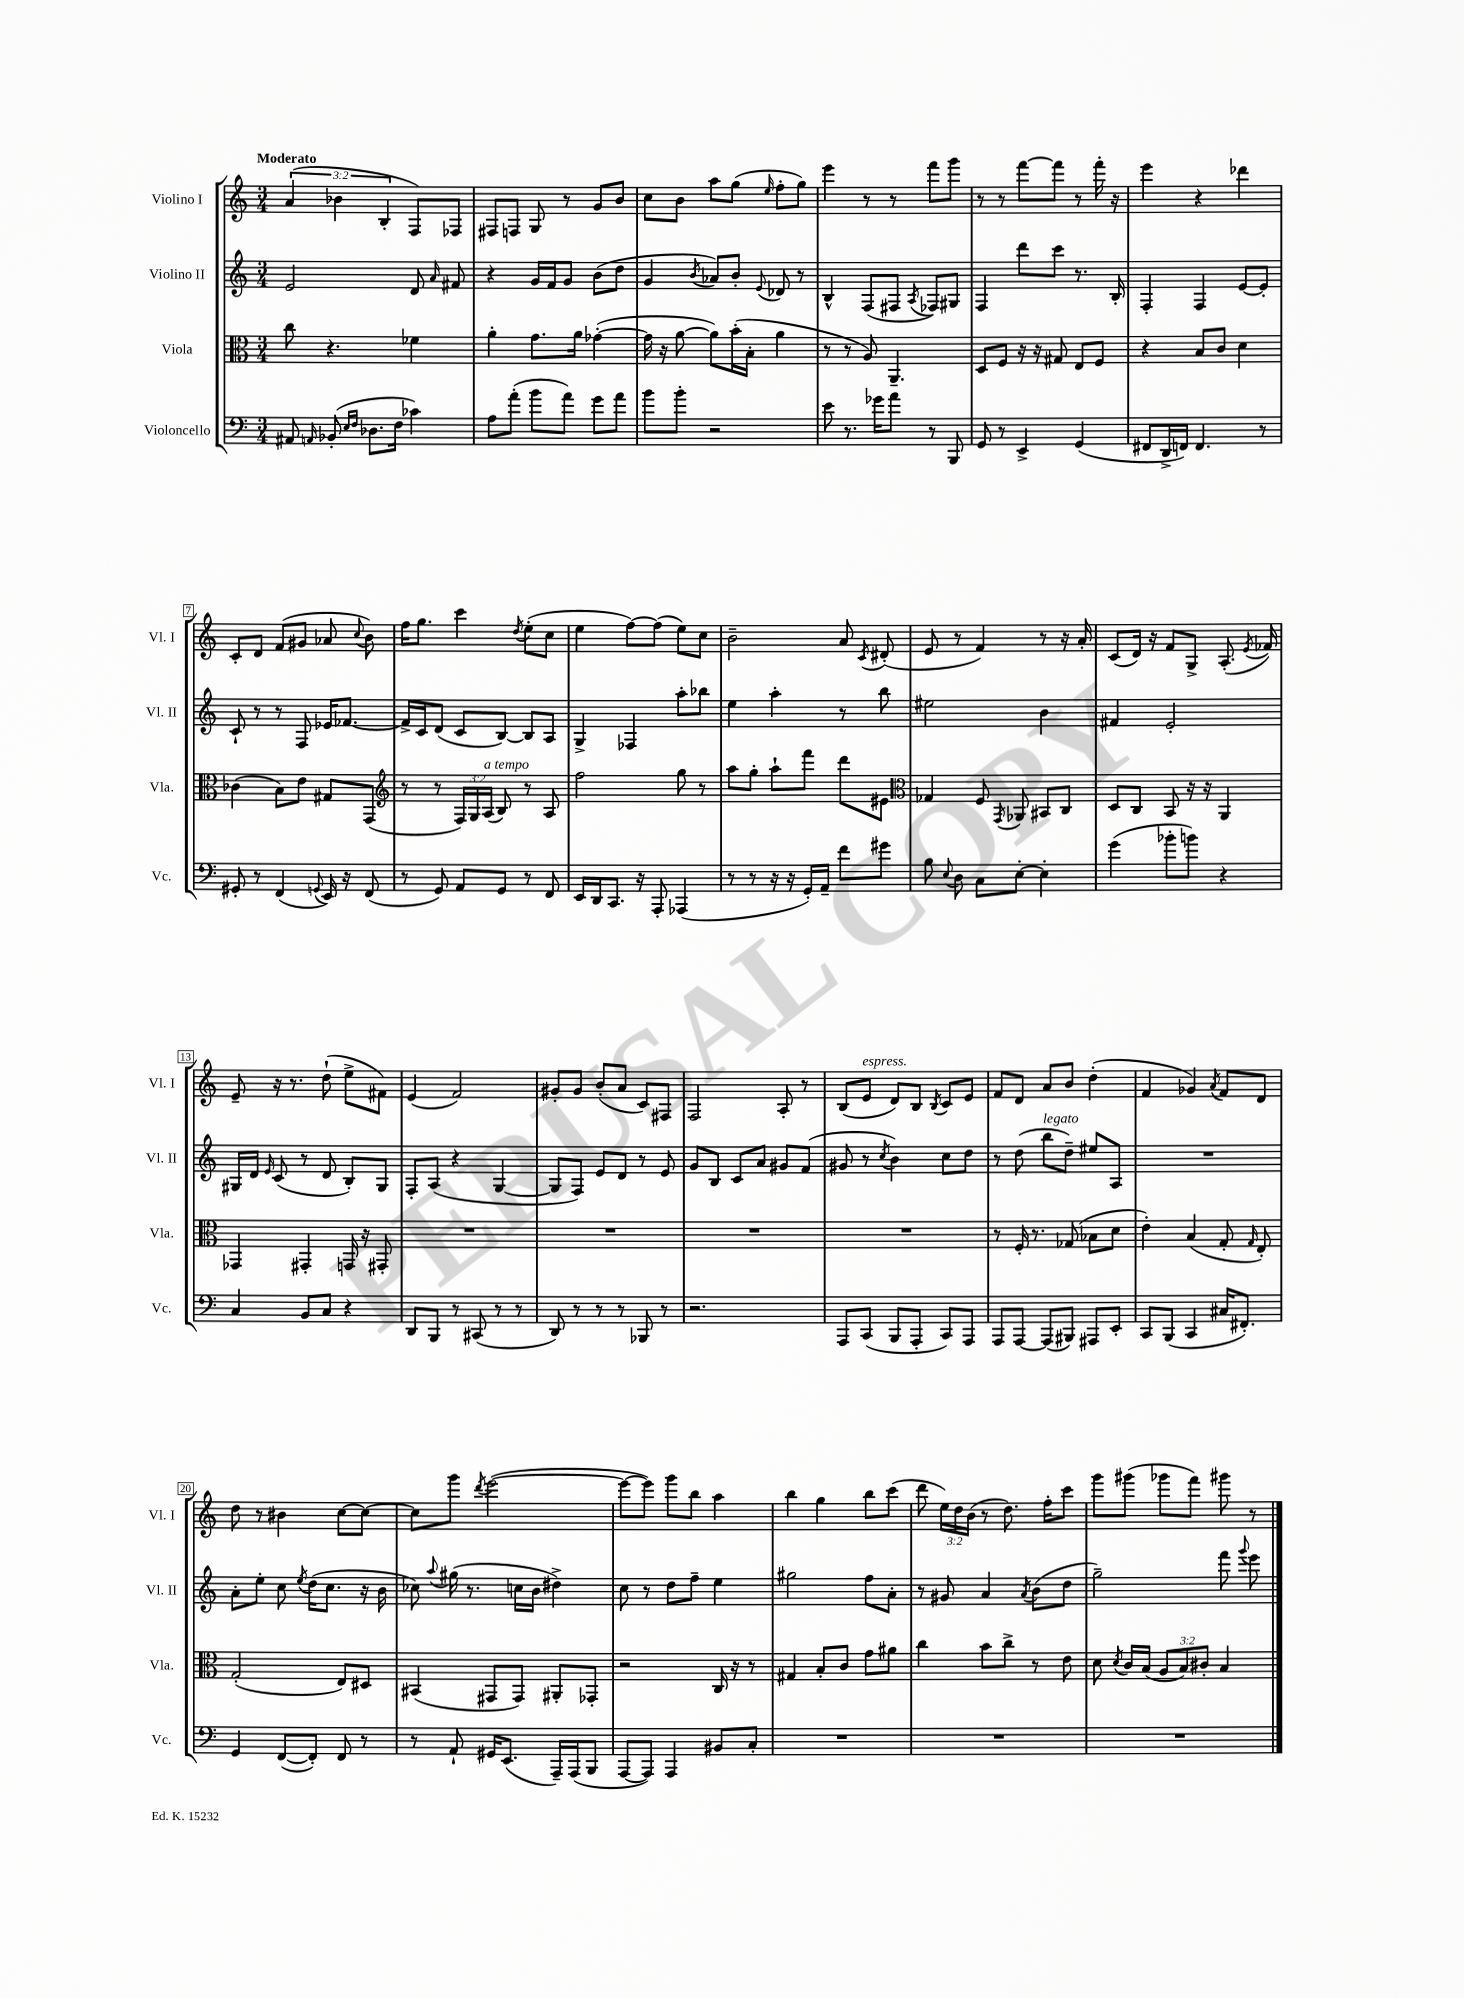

**kern	**kern	**kern	**kern
*part4	*part3	*part2	*part1
*staff4	*staff3	*staff2	*staff1
*I"Violoncello	*I"Viola	*I"Violino II	*I"Violino I
*I'Vc.	*I'Vla.	*I'Vl. II	*I'Vl. I
*clefF4	*clefC3	*clefG2	*clefG2
*k[]	*k[]	*k[]	*k[]
*M3/4	*M3/4	*M3/4	*M3/4
=1	=1	=1	=1
!	!	!	!LO:TX:a:B:t=Moderato
8AA#X/	8cc\	2e/	(6a/
16qqAAn/	.	.	.
(8BB-X'/	4.r	.	.
.	.	.	6b-X\
16qqE/LL	.	.	.
16qqF/JJ	.	.	.
8.D-X\L	.	.	.
.	.	.	6B'/
16F\Jk	.	.	.
4c-X\)	4f-X\	8d/	8F/L)
.	.	16qqa/	.
.	.	8f#X/	8F-X/J
=2	=2	=2	=2
8A\L	4a'\	4r	8F#X/L
(8a'\J	.	.	8Fn/J
8b\L	8.g\L	16g/LL	8G/
.	.	16f/J	.
8a\J)	.	8g/J	8r
.	16a\Jk	.	.
8g\L	([4g-X'\	(8b\L	8g/L
8a\J	.	8dd\J	8b/J
=3	=3	=3	=3
8b\L	16g-\]	4g/	8cc\L
.	16r	.	.
8b'\J	[8a\	.	8b\J
.	.	8qb/	.
2r	8a\L])	8a-X/L)	8aa\L
.	(16b'\L	8b'/J	(8gg\J
.	16B'\JJ	.	.
.	.	8qqe/	16qqee/
.	4a\	8d-X/	8ff'\L
.	.	8r	8gg\J)
=4	=4	=4	=4
8e\	8r	4B^^/	4eee\
8.r	8r	.	.
.	8A/)	(8F/L	8r
16g-X\KL	.	.	.
8a\J	4.AA~/	8F#X/J	8r
.	.	8qA/	.
8r	.	8F-X/L)	8fff\L
8BBB/	.	8G#X/J	8ggg\J
=5	=5	=5	=5
8GG/	8D/L	4F/	8r
8r	8F/J	.	8r
4EE^/	16r	8ddd\L	[8fff\L
.	16r	.	.
.	8G#X/	8ccc\J	8fff\J]
(4GG/	8E/L	8.r	8r
.	8F/J	.	16fff'\
.	.	16B'/	16r
=6	=6	=6	=6
8FF#X/L	4r	4F'/	4eee\
16DD^/L	.	.	.
16FFn/JJ)	.	.	.
4.FF/	8B/L	4F/	4r
.	8c/J	.	.
.	4d\	[8e/L	4ddd-X\
8r	.	8e'/J]	.
!!LO:LB:g=z
=7	=7	=7	=7
8GG#X'/	(4c-X\	8c`/	8c'/L
8r	.	8r	8d/J
(4FF/	8B\L)	8r	(8f/L
.	8e\J	8F/	8g#X/J
8qqGGn/	.	.	.
16EE/)	8G#X/L	16e-X/KL	8a-X/
16r	.	[8.f-X/J	.
.	.	.	8qqcc/
(8FF/	(8GG/J	.	8b\)
=8	=8	=8	=8
*	*clefG2	*	*
8r	8r	16f-^/LL]	16ff\KL
.	.	16c/J	8.gg\J
8GG/)	8r	(8d/J	.
8AA/L	24F/LL)	8c/L	4ccc\
.	24G/	.	.
!	!LO:TX:a:i:t=a tempo	!	!
.	(24A/JJ	.	.
8GG/J	8B/)	[8B/J)	.
.	.	.	8qdd/
8r	8r	8B/L]	(8ee'\L
8FF/	8A/	8A/J	8cc\J
=9	=9	=9	=9
16EE/LL	2ff\	4G^/	4ee\
16DD/J	.	.	.
8.CC/J	.	.	.
.	.	4F-X/	[8ff\L)
16r	.	.	.
8AAA'/	.	.	(8ff\J]
(4AAA-X/	8gg\	8aa'\L	8ee\L)
.	8r	8bb-X\J	8cc\J
=10	=10	=10	=10
8r	8aa\L	4ee\	2b~\
8r	8gg'\J	.	.
16r	8aa`\L	4aa'\	.
16r	.	.	.
16GG'/LL)	8fff\J	.	.
16AA~/JJ	.	.	.
8f\L	8ddd\L	8r	8a/
.	.	.	8qc/
8g#X\J	8e#X\J	8bb\	(8d#X'/
=11	=11	=11	=11
*	*clefC3	*	*
8B\	4G-X/	2ee#X\	8e/
8qqE/	.	.	.
8D\	.	.	8r
8C\L	8F/	.	4f/)
.	8qGG/	.	.
[8E'\J	8AA-X/	.	.
4E'\]	8BB#X/L	4b\	8r
.	8C/J	.	16r
.	.	.	16a'/
=12	=12	=12	=12
(4g\	8D/L	4f#X/	(8c/L
.	8C/J	.	16d/Jk)
.	.	.	16r
8b-X'\L	8BB/	2e'/	8f/L
8bn\J)	16r	.	8G^/J
.	16r	.	.
4r	4AA/	.	(8.A'/
.	.	.	8qe/
.	.	.	16f-X/)
!!LO:LB:g=z
=13	=13	=13	=13
4C/	4GG-X/	16G#X/LL	8e~/
.	.	16d/JJ	.
.	.	16qqe/	.
.	.	(8c/	16r
.	.	.	8.r
8BB/L	4GG#X'/	8r	.
8C/J	.	8d/	(8dd`\
4r	16GGn/	8B'/L)	8ee^\L
.	16r	.	.
.	8GG#X'/	8G#/J	8f#X\J)
=14	=14	=14	=14
8DD/L	2.r	8F'/L	(4e/
8BBB/J	.	(8A/J	.
8r	.	4r	2f/)
(8CC#X/	.	.	.
8r	.	[4G/	.
8r	.	.	.
=15	=15	=15	=15
8DD/)	2.r	8G/L]	8g#X'/L
8r	.	8F/J)	8g#/J
8r	.	8e/L	(8b'/L
8r	.	8d/J	8a/J
8BBB-X/	.	8r	8c/L)
8r	.	8e/	8F#X/J
=16	=16	=16	=16
2.r	2.r	8g/L	2F/
.	.	8B/J	.
.	.	8c/L	.
.	.	8a/J	.
.	.	8g#X/L	8A'/
.	.	(8f/J	8r
=17	=17	=17	=17
8AAA/L	2.r	8g#X/	(8B/L
!	!	!	!LO:TX:a:i:t=espress.
(8CC/J	.	8r	8e/J
.	.	8qcc/	.
8BBB/L	.	4b\)	8d/L)
8AAA'/J	.	.	8B/J
.	.	.	8qB/
8CC/L)	.	8cc\L	8c/L
8AAA/J	.	8dd\J	8e/J
=18	=18	=18	=18
8AAA/L	8r	8r	8f/L
[8AAA/J	16F'/	(8dd\	8d/J
.	8.r	.	.
!	!	!LO:TX:a:i:t=legato	!
(8AAA/L]	.	8bb\L	8a/L
8BBB#X/J)	(8G-X/	8dd~\J)	8b/J
8AAA#X/L	8B-X\L	8ee#X/L	(4dd'\
8EE'/J	8d\J	8A/J	.
=19	=19	=19	=19
8CC/L	4e'\)	2.r	4f/
(8BBB/J	.	.	.
4CC/	(4B/	.	4g-X/)
.	.	.	8qa/
16C#X/KL	8G'/	.	8f/L
8.FF#X'/J)	.	.	.
.	16qqG/	.	.
.	8E'/)	.	8d/J
!!LO:LB:g=z
=20	=20	=20	=20
4GG/	(2G'/	8a'\L	8dd\
.	.	8ee'\J	8r
([8FF/L	.	8cc\	4b#X\
.	.	8qee/	.
8FF'/J])	.	(16dd\KL	.
.	.	8.cc\J	.
8FF/	8E/L)	.	[8cc\L
8r	8D#X/J	16r	8cc\J_
.	.	16b\	.
=21	=21	=21	=21
8r	(4BB#X/	8cc-X\)	8cc\L]
.	.	8qqaa/	.
8AA`/	.	(16gg#X\	8ggg\J
.	.	8.r	.
.	.	.	8qddd/
16GG#X/KL	8GG#X/L	.	([2eee\
(8.EE/J	.	.	.
.	8GG#/J)	16ccn\LL	.
.	.	16b\JJ	.
16AAA~/LL)	8AA#X'/L	4dd#X^\)	.
(16AAA/J	.	.	.
8BBB/J	8GG-X'/J	.	.
=22	=22	=22	=22
[8AAA/L	2r	8cc\	8eee\L_
8AAA/J])	.	8r	8eee\J])
4AAA/	.	8dd\L	8ggg\L
.	.	8ff~\J	8bb\J
8BB#X/L	16C/	4ee\	4aa\
.	16r	.	.
8C'/J	8r	.	.
=23	=23	=23	=23
2.r	4G#X/	2gg#X\	4bb\
.	8B'/L	.	4gg\
.	8c/J	.	.
.	8g\L	8ff\L	8bb\L
.	8a#X\J	8a'\J	(8ccc\J
=24	=24	=24	=24
2.r	4cc\	8r	8ddd\
.	.	8g#X/	24ee\LL)
.	.	.	24dd\
.	.	.	(24b\JJ
.	8b\L	4a/	8r
.	8cc^\J	.	8.dd\)
.	.	8qa/	.
.	8r	(8b\L	.
.	.	.	16ff'\KL
.	8e\	8dd\J	8ccc\J
=25	=25	=25	=25
2.r	8d\	2gg~\)	8ggg\L
.	8qd/	.	.
.	16c/LL	.	(8ggg#X\J
.	(16B/JJ	.	.
.	12A/L	.	8ggg-X\L
.	12B/)	.	.
.	.	.	8fff\J)
.	12c#X'/J	.	.
.	4B/	8fff\	8ggg#X\
.	.	8qqggg/	.
.	.	8eee\	8r
==	==	==	==
*-	*-	*-	*-
